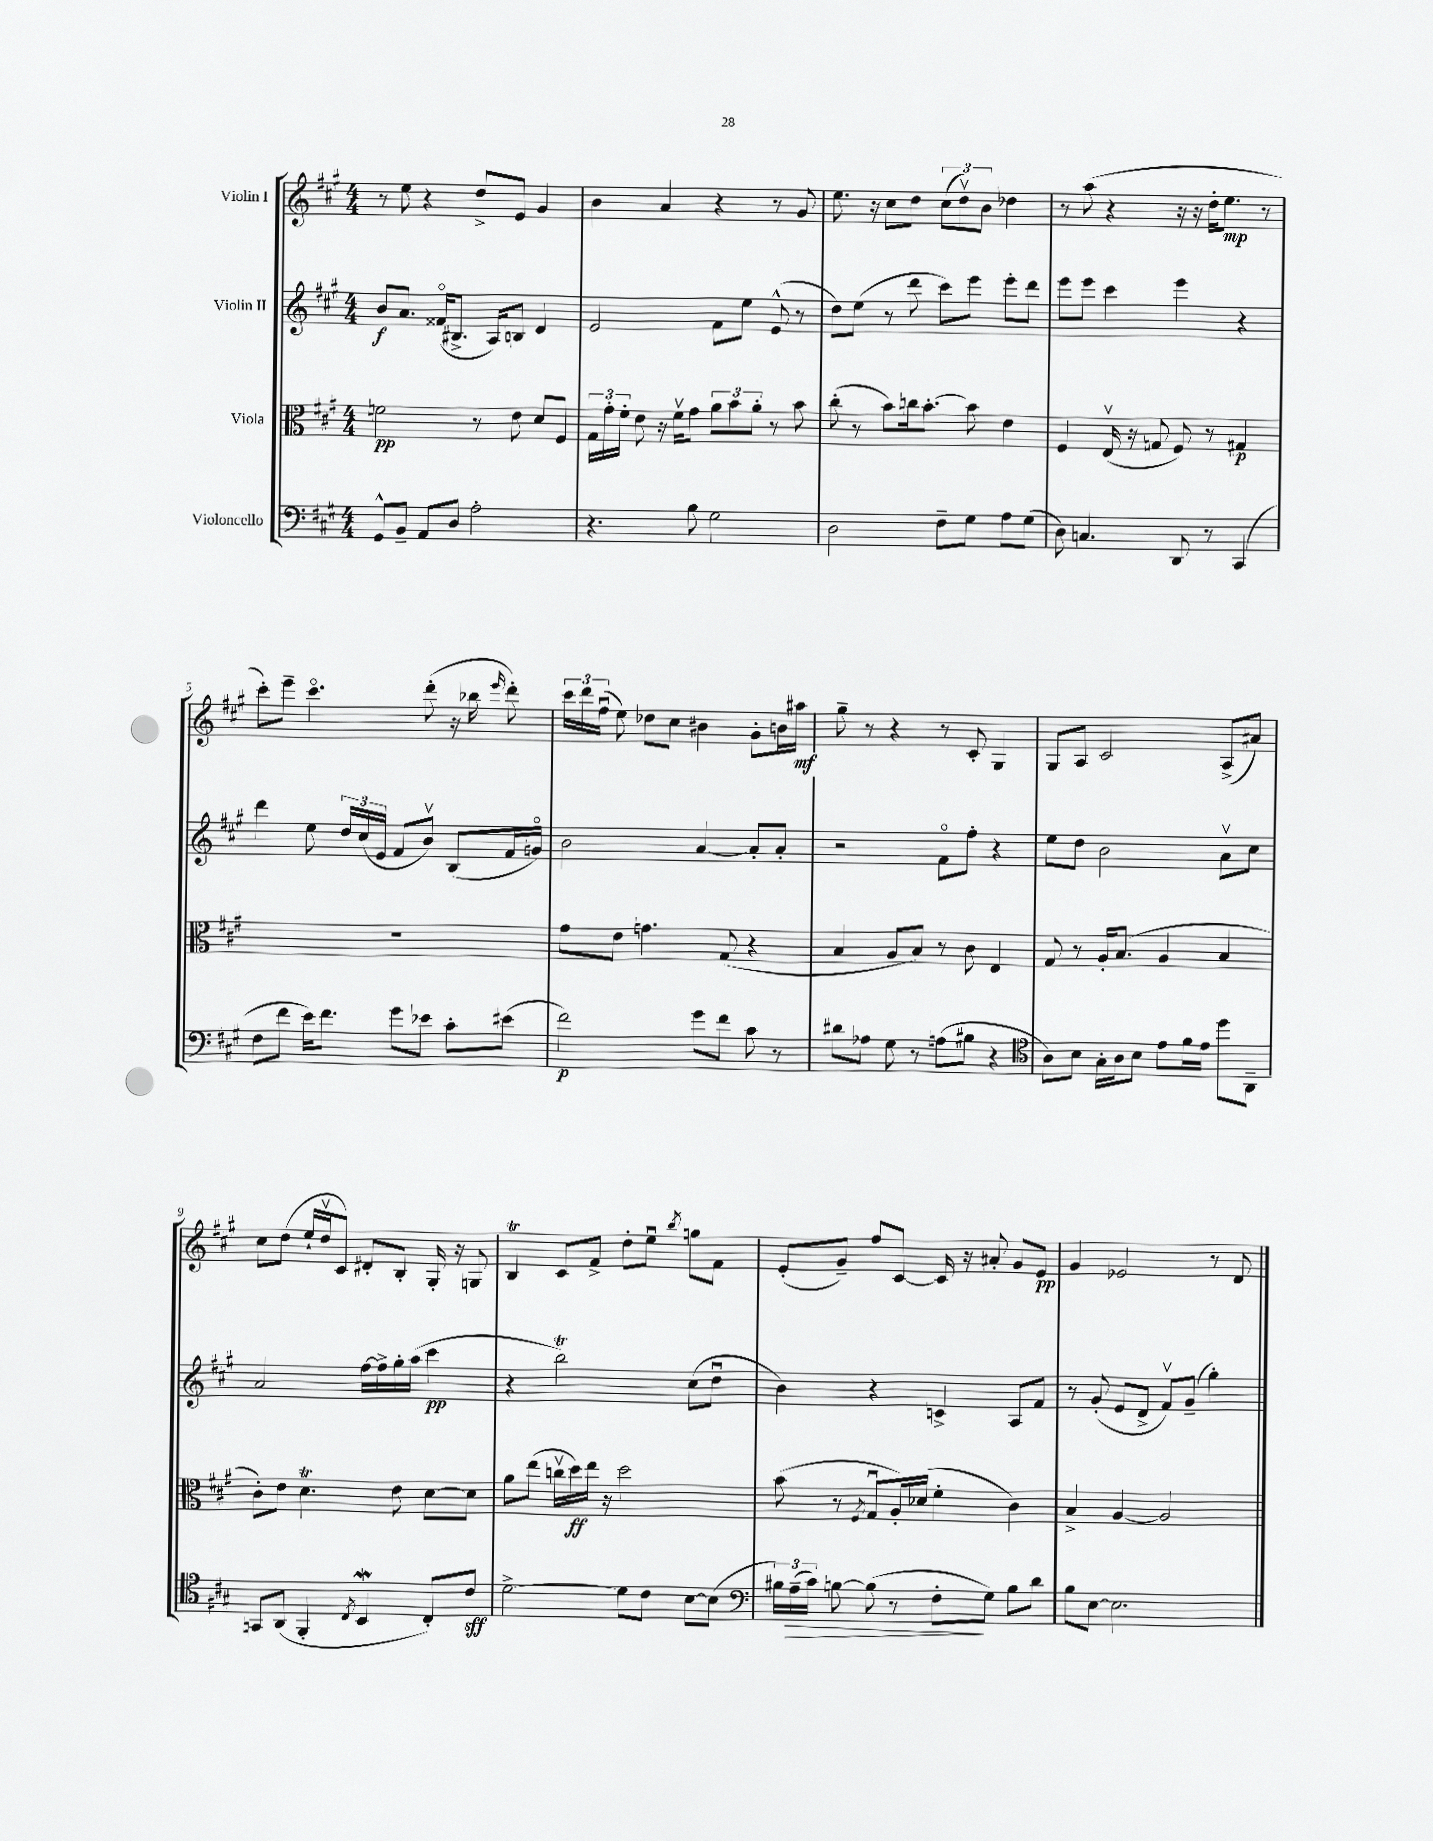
<<
\new StaffGroup <<
\new Staff = "s0" \with { instrumentName = "Violin I" } {
    \clef treble \key a \major \numericTimeSignature \time 4/4
    \autoBeamOff r8 e''8 r4 d''8[-> e'8] gis'4 |
    b'4 a'4 r4 r8 gis'8 |
    e''8. r16 cis''8[ d''8] \tuplet 3/2 { cis''8[( d''8\upbow) b'8] } des''4 |
    r8 a''8( r4 r16 r16 d''16[-. e''8.]\mp r8 |
    cis'''8[-.) e'''8]-- cis'''4.\flageolet d'''8-.( r16 bes''16 \grace { e'''16 } d'''8-.) |
    \tuplet 3/2 { cis'''16[ d'''16 fis''16]\downbow( } e''8) des''8[ cis''8] bis'4 gis'8[-. b'16 ais''16]\mf |
    gis''8-- r8 r4 r8 cis'8-. gis4 |
    gis8[ a8] cis'2 a8[->( ais'8]) |
    cis''8[ d''8]( e''16[-! d''16\upbow cis'8]) dis'8[-. b8]-. gis16-. r16 g8 |
    b4\trill cis'8[ fis'8]-> d''8[-. e''8]\downbow \acciaccatura { b''8 } g''8[ fis'8] |
    e'8[-.( gis'8]--) fis''8[ cis'8]~ cis'16 r16 ais'8-. gis'8[ e'8]\pp |
    gis'4 ees'2 r8 d'8 \bar "|." |
}
\new Staff = "s1" \with { instrumentName = "Violin II" } {
    \clef treble \key a \major \numericTimeSignature \time 4/4
    \autoBeamOff b'8[\f a'8.] fisis'16[\flageolet( bis8.]-> a16[) b8] d'4 |
    e'2 fis'8[ e''8] e'8-^( r8 |
    d''8[) e''8]( r8 d'''8 cis'''8[) e'''8] e'''8[-. d'''8] |
    e'''8[ e'''8] cis'''4 e'''4 r4 |
    d'''4 e''8 \tuplet 3/2 { d''16[ cis''16( e'16] } fis'8[ b'8]\upbow) b8[( fis'16 g'16]\flageolet) |
    b'2 a'4~ a'8[-. a'8]-. |
    r2 fis'8[\flageolet fis''8]-. r4 |
    e''8[ d''8] b'2 a'8[\upbow cis''8] |
    a'2 fis''16[~ fis''16-> gis''16-. a''16]( cis'''4\pp |
    r4 b''2\trill) cis''8[( d''8]\downbow |
    b'4) r4 c'4-> a8[ fis'8] |
    r8 gis'8-.( e'8[ d'8]-> fis'8[\upbow) gis'8]--( gis''4-.) \bar "|." |
}
\new Staff = "s2" \with { instrumentName = "Viola" } {
    \clef alto \key a \major \numericTimeSignature \time 4/4
    \autoBeamOff f'2\pp r8 e'8 d'8[ fis8] |
    \tuplet 3/2 { gis16[ gis'16-. fis'16]-. } e'8 r16 fis'16[\upbow gis'8] \tuplet 3/2 { a'8[ b'8 a'8]-. } r8 b'8 |
    cis''8-.( r8 b'8[) c''16 b'8.]~-. b'8 e'4 |
    fis4 e16\upbow( r16 g8 fis8) r8 gis4\p |
    R1 |
    gis'8[ e'8] g'4. gis8( r4 |
    b4 a8[ b8]) r8 cis'8 e4 |
    gis8 r8 a16[-. b8.]( a4 b4 |
    cis'8[-.) e'8] d'4.\trill e'8 d'8[~ d'8] |
    a'8[ e''8]( c''16[\upbow d''16\ff) e''16] r16 d''2 |
    b'8( r8 \acciaccatura { fis8 } gis8[\downbow a16-.) des'16]( fis'4-. cis'4) |
    b4-> a4~ a2 \bar "|." |
}
\new Staff = "s3" \with { instrumentName = "Violoncello" } {
    \clef bass \key a \major \numericTimeSignature \time 4/4
    \autoBeamOff gis,8[-^ b,8]-- a,8[ d8] a2-. |
    r4. b8 gis2 |
    d2 fis8[-- gis8] a8[ gis8]( |
    d8) c4. d,8 r8 cis,4( |
    fis8[ fis'8] e'16[) fis'8.] gis'8[ ees'8] cis'8[-. eis'8]( |
    fis'2\p) gis'8[ fis'8] cis'8 r8 |
    dis'8[ aes8] gis8 r8 a8[( bis8] r4 |
    \clef tenor a8[) b8] gis16[-. a16 b8] e'8[ fis'16 e'16] d''8[ a,8]-- |
    g,8[ a,8]( fis,4-. \acciaccatura { cis8 } b,4\mordent cis8[-.) cis'8]\sff |
    d'2~-> d'8[ cis'8] b8[~ b8]( |
    \clef bass \tuplet 3/2 { bis16[) a16--\>( cis'16]) } b8~ b8( r8 fis8[-.\! gis8]) b8[ d'8] |
    b8[ e8]~ e2. \bar "|." |
}
>>
>>
